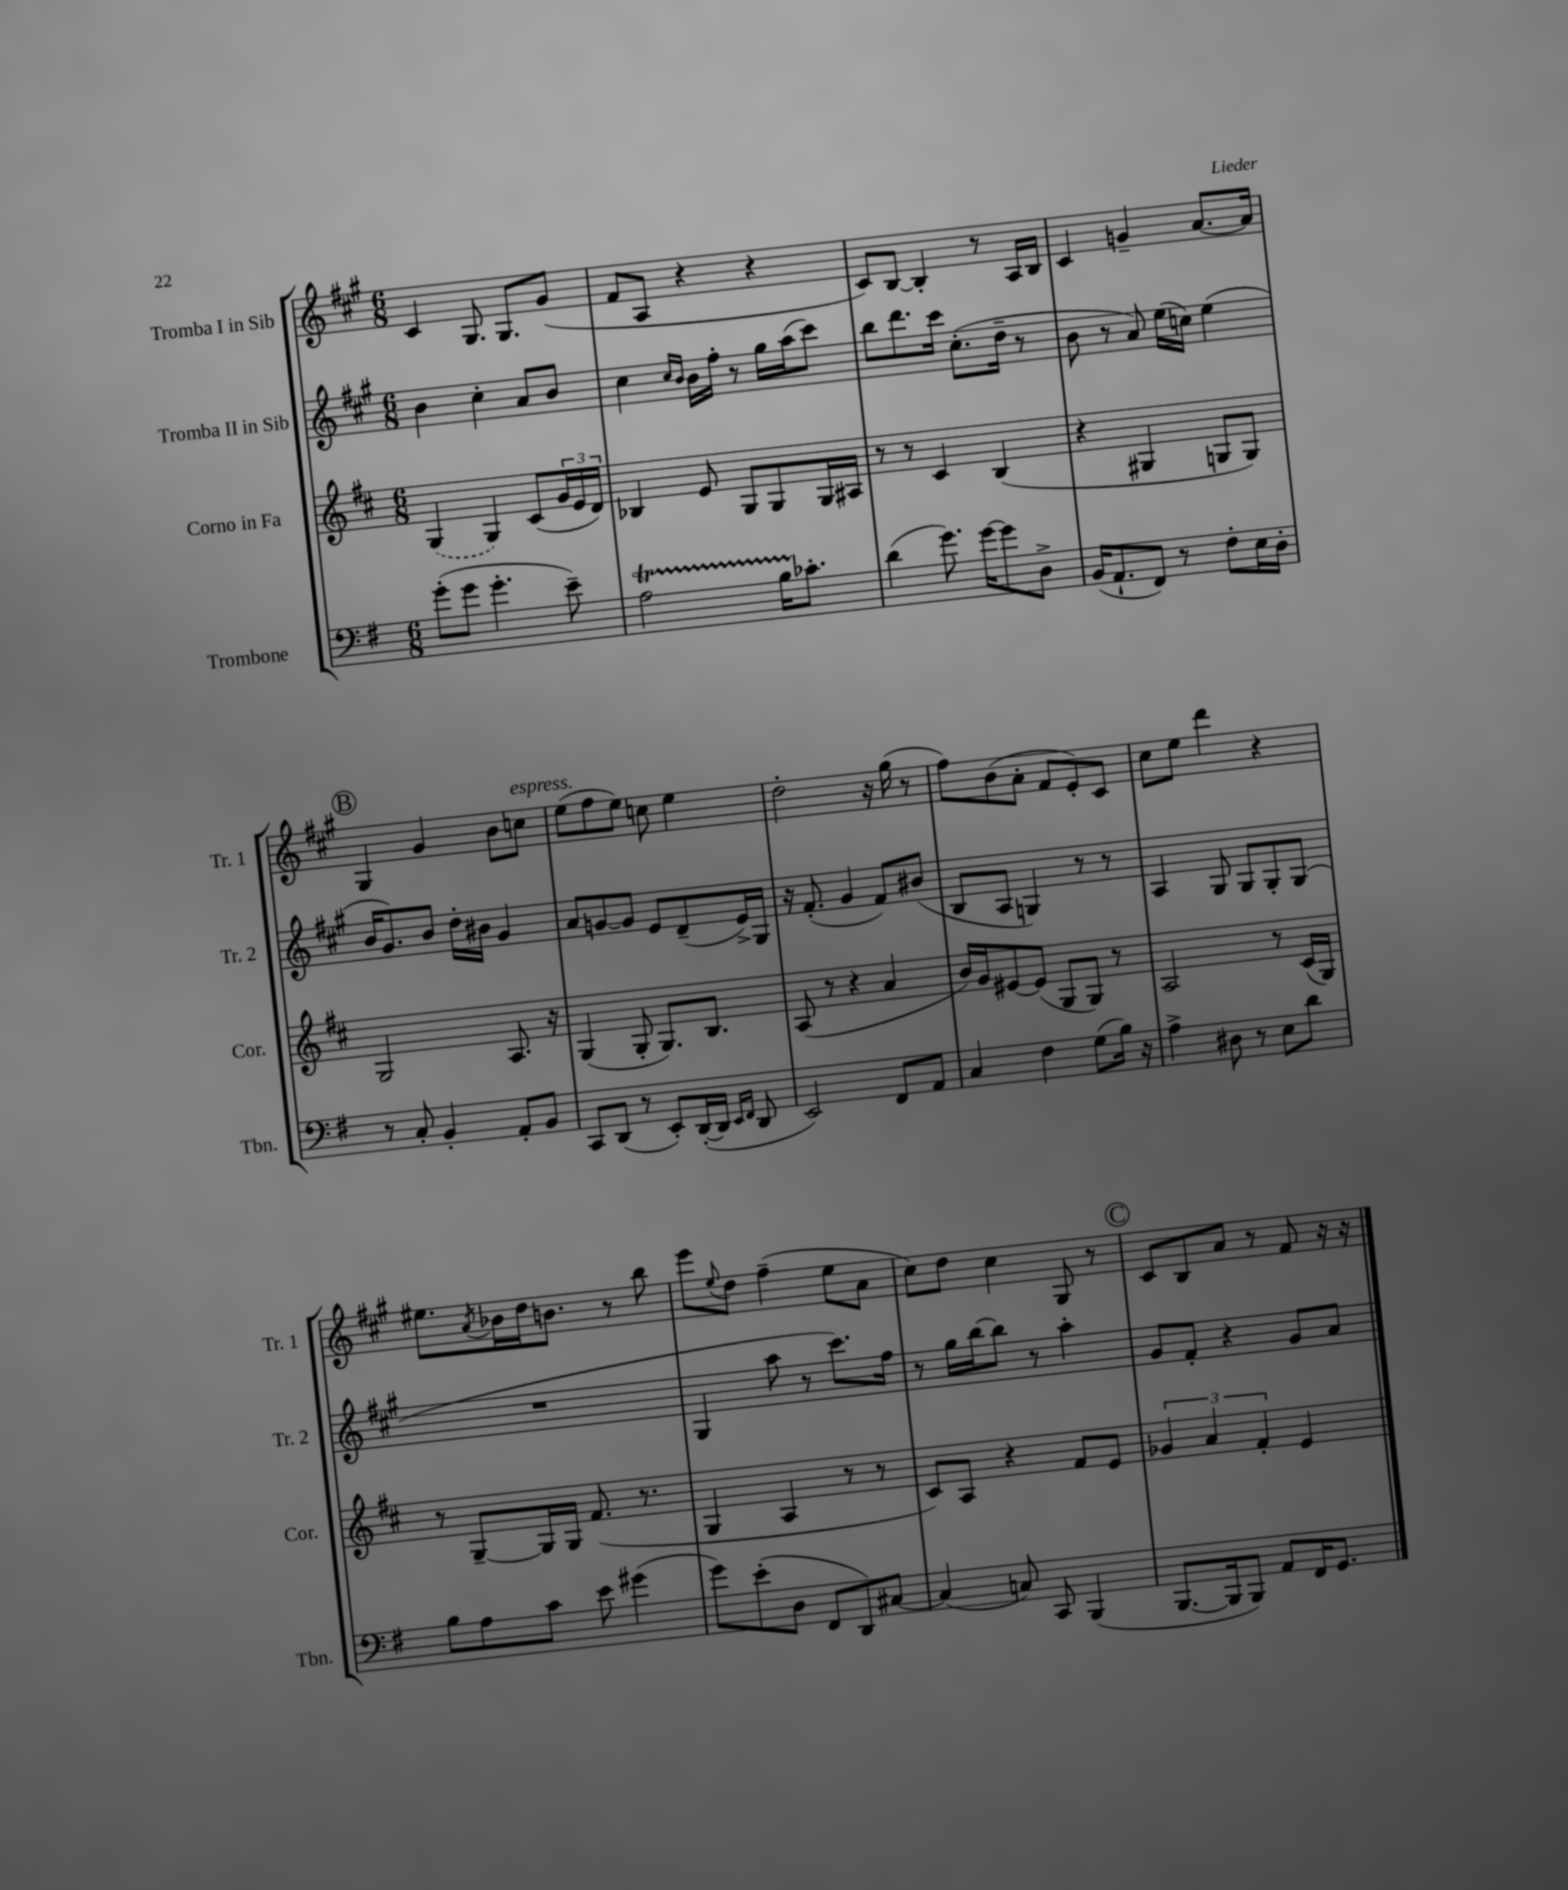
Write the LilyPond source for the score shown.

<<
\new StaffGroup <<
\new Staff = "s0" \with { instrumentName = "Tromba I in Sib" shortInstrumentName = "Tr. 1" } {
    \clef treble \key a \major \numericTimeSignature \time 6/8
    cis'4 gis8. gis8. gis'8( |
    fis'8 a8 r4 r4 |
    cis'8) b8~ b4-. r8 a16 b16 |
    cis'4 g'4-- a'8.~ a'16 |
    \mark \markup { \circle "B" } gis4 gis'4 b'8 c''8^\markup { \italic "espress." } |
    e''8( fis''8 e''8) c''8 e''4 |
    d''2-. r16 gis''16( r8 |
    fis''8) b'8( a'8-. fis'8 e'8-.) cis'8 |
    cis''8 e''8 d'''4 r4 |
    eis''8. \acciaccatura { a'8 } bes'16 d''16 b'8. r8 b''8 |
    e'''8 \appoggiatura { e''8 } d''8 fis''4--( e''8 a'8 |
    cis''8) d''8 cis''4 gis8 r8 |
    \mark \markup { \circle "C" } cis'8 b8 a'8 r8 fis'8 r16 r16 \bar "|." |
}
\new Staff = "s1" \with { instrumentName = "Tromba II in Sib" shortInstrumentName = "Tr. 2" } {
    \clef treble \key a \major \numericTimeSignature \time 6/8
    b'4 cis''4-. a'8 b'8 |
    cis''4 \grace { cis''16 b'16 } b'16 fis''16-. r8 gis''16 a''16( cis'''8) |
    b''8 d'''8. cis'''16 cis''8.-.( d''16-- r8 |
    b'8 r8 a'8) e''16( c''16) e''4( |
    \mark \markup { \circle "B" } b'16 gis'8.) b'8 d''16-. bis'16 gis'4 |
    a'8 g'8~ g'8 e'8 d'8--( e'16->) gis16 |
    r16 fis'8.-.( gis'4 fis'8) bis'8( |
    b8 a8 g4) r8 r8 |
    a4 gis8 gis8 gis8-. gis8( |
    R2. |
    gis4 a''8 r8 cis'''8.) fis''16 |
    r8 gis''16 b''16~ b''8 r8 a''4-. |
    \mark \markup { \circle "C" } gis'8 fis'8-. r4 gis'8 a'8 \bar "|." |
}
\new Staff = "s2" \with { instrumentName = "Corno in Fa" shortInstrumentName = "Cor." } {
    \clef treble \key d \major \numericTimeSignature \time 6/8
    \once \slurDashed g4( g4) cis'8( \tuplet 3/2 { g'16 e'16 d'16) } |
    bes4 e'8 g8 g8 g16 ais16 |
    r8 r8 cis'4 b4( |
    r4 gis4 g8 g8) |
    \mark \markup { \circle "B" } g2 a8. r16 |
    g4( g8-. g8.) b8. |
    a8( r8 r4 a'4 |
    b'16) g'16 eis'8~ eis'8( g8 g8) r8 |
    a2 r8 cis'16( g16) |
    r8 g8~-- g16 g16 fis'8.( r8. |
    g4 a4 r8 r8 |
    cis'8) a8 r4 fis'8 e'8 |
    \mark \markup { \circle "C" } \tuplet 3/2 { ges'4 a'4 fis'4-. } e'4 \bar "|." |
}
\new Staff = "s3" \with { instrumentName = "Trombone" shortInstrumentName = "Tbn." } {
    \clef bass \key g \major \numericTimeSignature \time 6/8
    g'8-.( g'8 g'4.-. e'8--) |
    a2\startTrillSpan b16 ces'8.-.\stopTrillSpan |
    d'4( g'8.) g'16~ g'8 d8-> |
    b,16( a,8.-! fis,8) r8 fis8-. e16 d16-. |
    \mark \markup { \circle "B" } r8 c8-. b,4-. a,8-. b,8 |
    c,8 d,8( r8 e,8-.) d,16~-.( d,16 \grace { e,16 fis,16 } d,8 |
    e,2) fis,8 a,8 |
    c4 fis4 g8( b16) r16 |
    a4-> dis8 r8 e8 d'8 |
    b8 a8 c'8 e'8 gis'4( |
    g'8) e'8-.( d8 fis,8 d,8) cis8~ |
    cis4( c8) c,8 b,,4( |
    \mark \markup { \circle "C" } b,,8.~ b,,16 b,,8) a,8 fis,16 g,8. \bar "|." |
}
>>
>>
\layout { \context { \Score \remove "Bar_number_engraver" } }
